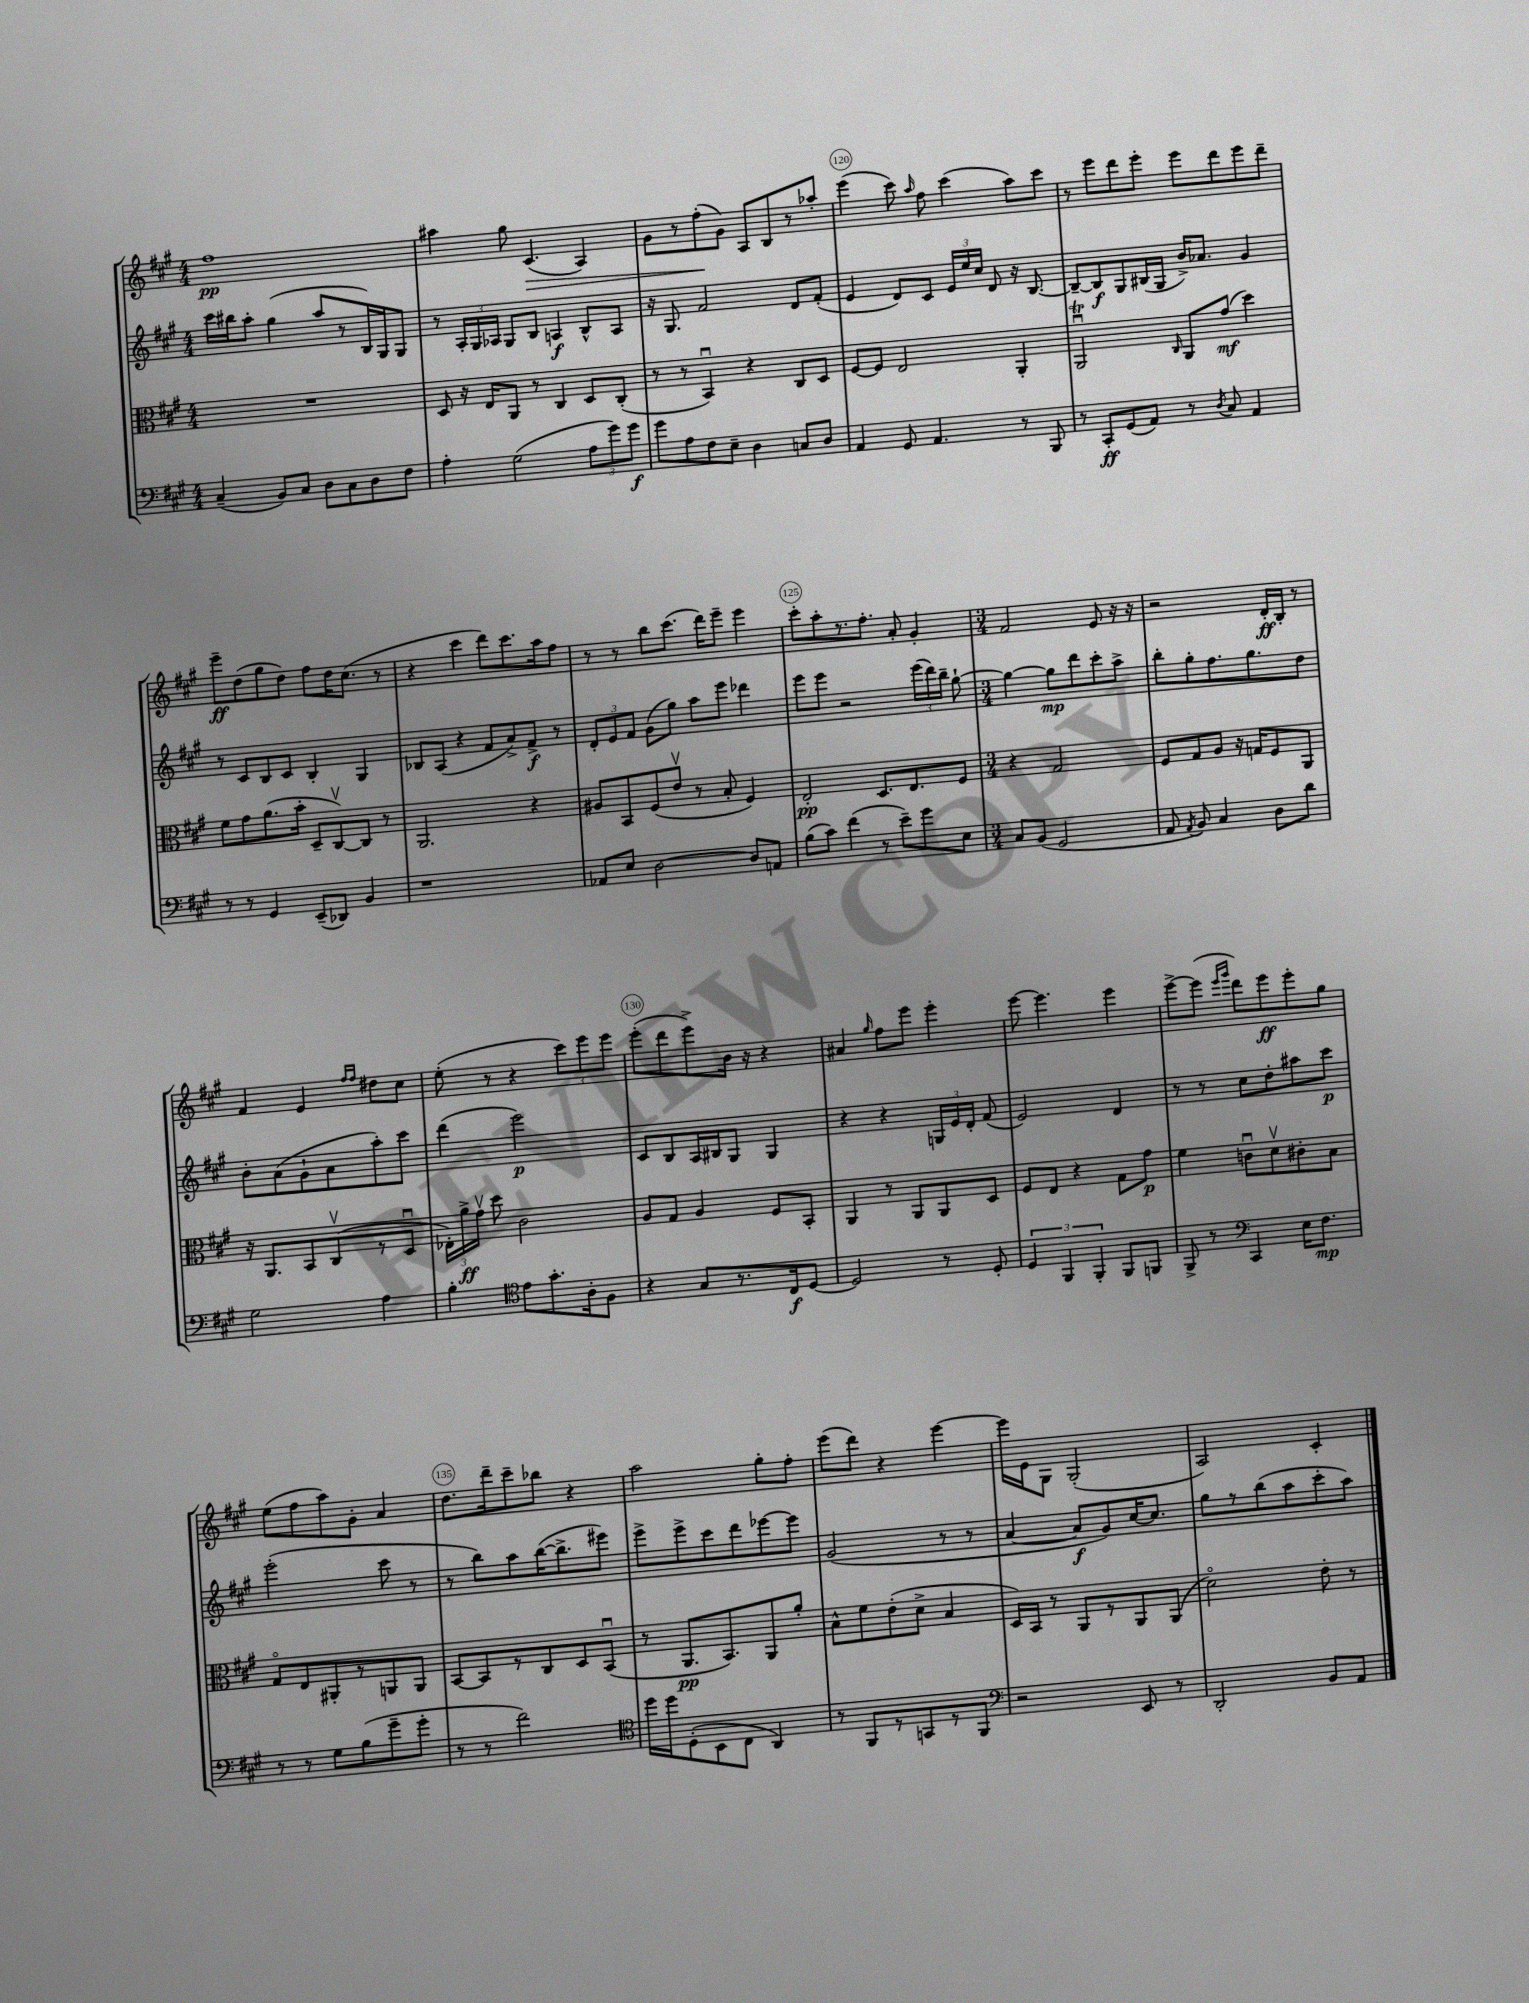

**kern	**kern	**kern	**kern
*staff4	*staff3	*staff2	*staff1
*clefF4	*clefC3	*clefG2	*clefG2
*k[f#c#g#]	*k[f#c#g#]	*k[f#c#g#]	*k[f#c#g#]
*M4/4	*M4/4	*M4/4	*M4/4
(4C#~	1r	16ccc#	1ff#
.	.	16bb#	.
.	.	8aa'	.
8BB)	.	(4gg#	.
8C#	.	.	.
8D	.	8aa	.
8C#	.	8r	.
8D	.	16B)	.
.	.	16G#	.
8F#	.	8G#	.
=	=	=	=
4A'	8D	8r	4aa#
.	16r	24A'	.
.	.	24G#	.
.	16E	.	.
.	.	24A-	.
(2G#	8AA	8G#	8gg#
.	8r	8B	(4.c#
.	4C#	4A	.
12A	8D	8B^^	4A)
12g#)	.	.	.
.	(8C#'	8A	.
12g#	.	.	.
=	=	=	=
8g#	8r	16r	8g#
.	.	8.G#	.
8A	8r	.	8r
8F#	4BBu)	2f#	(8ff#'
8E~	.	.	8g#)
4D	4r	.	8A
.	.	.	8B
8C	8C#	8d	8r
8D	8D	(8f#'	8aa-'
=	=	=	=
4AA	[8F#	4e	(4eee
.	8F#]	.	.
8GG#	2E	8d)	8ccc#)
.	.	.	16qqaa
4.AA	.	8c#	8ff#
.	.	24e	(4ccc#
.	.	24ee	.
.	.	24cc#	.
.	.	8d	.
8r	4AA'	16r	8aa)
.	.	[8.B	.
8BBB	.	.	8ccc#
=	=	=	=
8r	2AAu	8B~_	8r
8CC#'	.	8B]	8eee
(8GG#	.	8G#	8ddd
8AA)	.	(16B#	8eee'
.	.	16G#	.
.	16qqC#	.	.
8r	8AA	16b^)	8eee
.	.	8.a-	.
8qD	.	.	.
8C#	(8g#	.	8ddd
4AA	4dd)	4g#	8eee
.	.	.	8ddd~
=	=	=	=
8r	8f#	8r	8eee~
8r	8g#	8c#	(8dd
4GG#	(8.a	8B	8gg#
.	.	8c#	8dd)
.	16b'	.	.
(8EE~	8D~	4B'	8ff#
8DD-)	[8C#v)	.	16dd
.	.	.	(8.cc#
4BB	8C#]	4G#	.
.	8r	.	8r
=	=	=	=
1r	2.AA	8B-	4r
.	.	(8A	.
.	.	4r	4ccc#
.	.	8f#	8ddd)
.	.	8a^)	8.ccc#
.	4r	8f#^	.
.	.	.	16aa
.	.	8r	8ff#
=	=	=	=
8AA-	8A#	12d'	8r
.	.	12e	.
8E	8BB	.	8r
.	.	12f#	.
[2D	(8F#	(8g#	8bb
.	8ev	8gg#)	(8.ccc#
.	8r	8aa	.
.	.	.	16ddd)
.	8B'	8eee	8eee~
8D]	4F#)	4ddd-	4eee
8AA	.	.	.
=	=	=	=
(8B	2E'	8eee	8ccc#'
8c#)	.	8eee	8aa'
(4f#	.	2r	8.r
.	.	.	8.ff#'
8r	8.D	.	.
8e~)	.	.	8a'
.	8.E	.	.
8g#	.	(24eee	4g#'
.	.	24ddd)	.
.	.	24bb~	.
8E	8F#	[8gg#`	.
=	=	=	=
*M3/4	*M3/4	*M3/4	*M3/4
8C#	4r	4gg#_	2f#
(8BB	.	.	.
2GG#	2G#	8gg#]	.
.	.	8ddd	.
.	.	8ccc#'	8e
.	.	8aa^	16r
.	.	.	16r
=	=	=	=
8AA	8F#	8bb'	2r
8qAA	.	.	.
8BB)	8G#	8gg#'	.
4C#	8A	8.ff#	.
.	16r	.	.
.	16G	8.gg#	.
8D	8F#	.	16d'
.	.	.	16B'
8d	8AA	8dd	8r
=	=	=	=
2G#	16r	8b'	4f#
.	8.AA	.	.
.	.	(8a	.
.	8BB	8g#`	4e
.	(8C#v	8a	.
.	.	.	16qqff#
.	.	.	16qqff#
4A	8r	8aa')	8dd#
.	8Du	8ccc#	8cc#
=	=	=	=
4B'	24E-')	(4ddd	(8ee'
.	24a^	.	.
.	24g#v	.	.
.	8dd	.	8r
*clefC4	*	*	*
8e	2c#	2eee)	4r
8.g#'	.	.	.
.	.	.	12ccc#)
16A'	.	.	.
.	.	.	12eee
8F#	.	.	.
.	.	.	12eee
=	=	=	=
4r	8A	8c#	(8eee'
.	8G#	8B	8ddd
8G#	4A	16A	8eee^)
.	.	16B#	.
8.r	.	8G#	16b
.	.	.	16r
.	8F#	4G#	4r
16C#	.	.	.
[8D	8BB'	.	.
=	=	=	=
2D]	4AA	4r	4a#
.	.	.	16qqgg#
.	8r	4r	8ff#
.	8AA	.	8eee
8r	8AA	24G	4eee'
.	.	24e	.
.	.	24d'	.
8D'	8D	(8f#	.
=	=	=	=
6D	8F#	2e)	[8eee
.	8E	.	4.eee]
6FF#	.	.	.
.	4r	.	.
6FF#'	.	.	.
8FF#	8G#	4d	4eee
8FF	8g#	.	.
=	=	=	=
8FF#^	4f#	8r	[8eee^
8r	.	8r	(8eee]
*clefF4	*	*	*
.	.	.	16qqeee
.	.	.	16qqggg#
4CC#	8cu	8cc#	8ddd)
.	8dv	8dd'	8eee
16E	8c#'	8aa#	8eee'
8.F#	.	.	.
.	8B	8ccc#	8gg#
=	=	=	=
8r	8G#o	(2eee'	(8ee
8r	8E	.	8ff#
8G#	8AA#'	.	8aa)
(8B	8r	.	8g#'
8g#~	8AA	8ccc#	4a
8g#'	8AA	8r	.
=	=	=	=
8r	[8BB	8r	8.dd
8r	8BB]	8bb)	.
.	.	.	16ddd~
2f#)	8r	8aa	8ccc#~
.	8C#	([16bb	8bb-
.	.	8.bb^]	.
.	8D	.	4r
.	(8BBu	8eee#)	.
=	=	=	=
*clefC4	*	*	*
16dd	8r	8eee^	2aa
16dd	.	.	.
(8D'	8.AA	8eee^	.
8BB	.	8ccc#	.
.	8.BB)	.	.
8C#	.	8ddd	.
4AA)	8AA	[8eee-	8gg#'
.	8a'	8eee-]	8ff#'
=	=	=	=
8r	8B^^	(2g#	(8eee
8FF#	8f#	.	8ddd)
8r	(8e'	.	4r
8GG	8d^	.	.
8r	4B	8r	[4eee
8FF#	.	8r	.
=	=	=	=
*clefF4	*	*	*
2r	16D)	[4a	16eee]
.	16BB	.	16e
.	8r	.	8G#
.	8AA	8a]	(2G#'
.	8r	8g#)	.
8EE	8AA	[16cc#	.
.	.	8.cc#]	.
8r	(8AA	.	.
=	=	=	=
2DD'	2do)	8gg#	2A)
.	.	8r	.
.	.	(8bb	.
.	.	8aa	.
8BB	8e'	8ccc#'	4c#'
8AA	8r	8aa)	.
==	==	==	==
*-	*-	*-	*-
